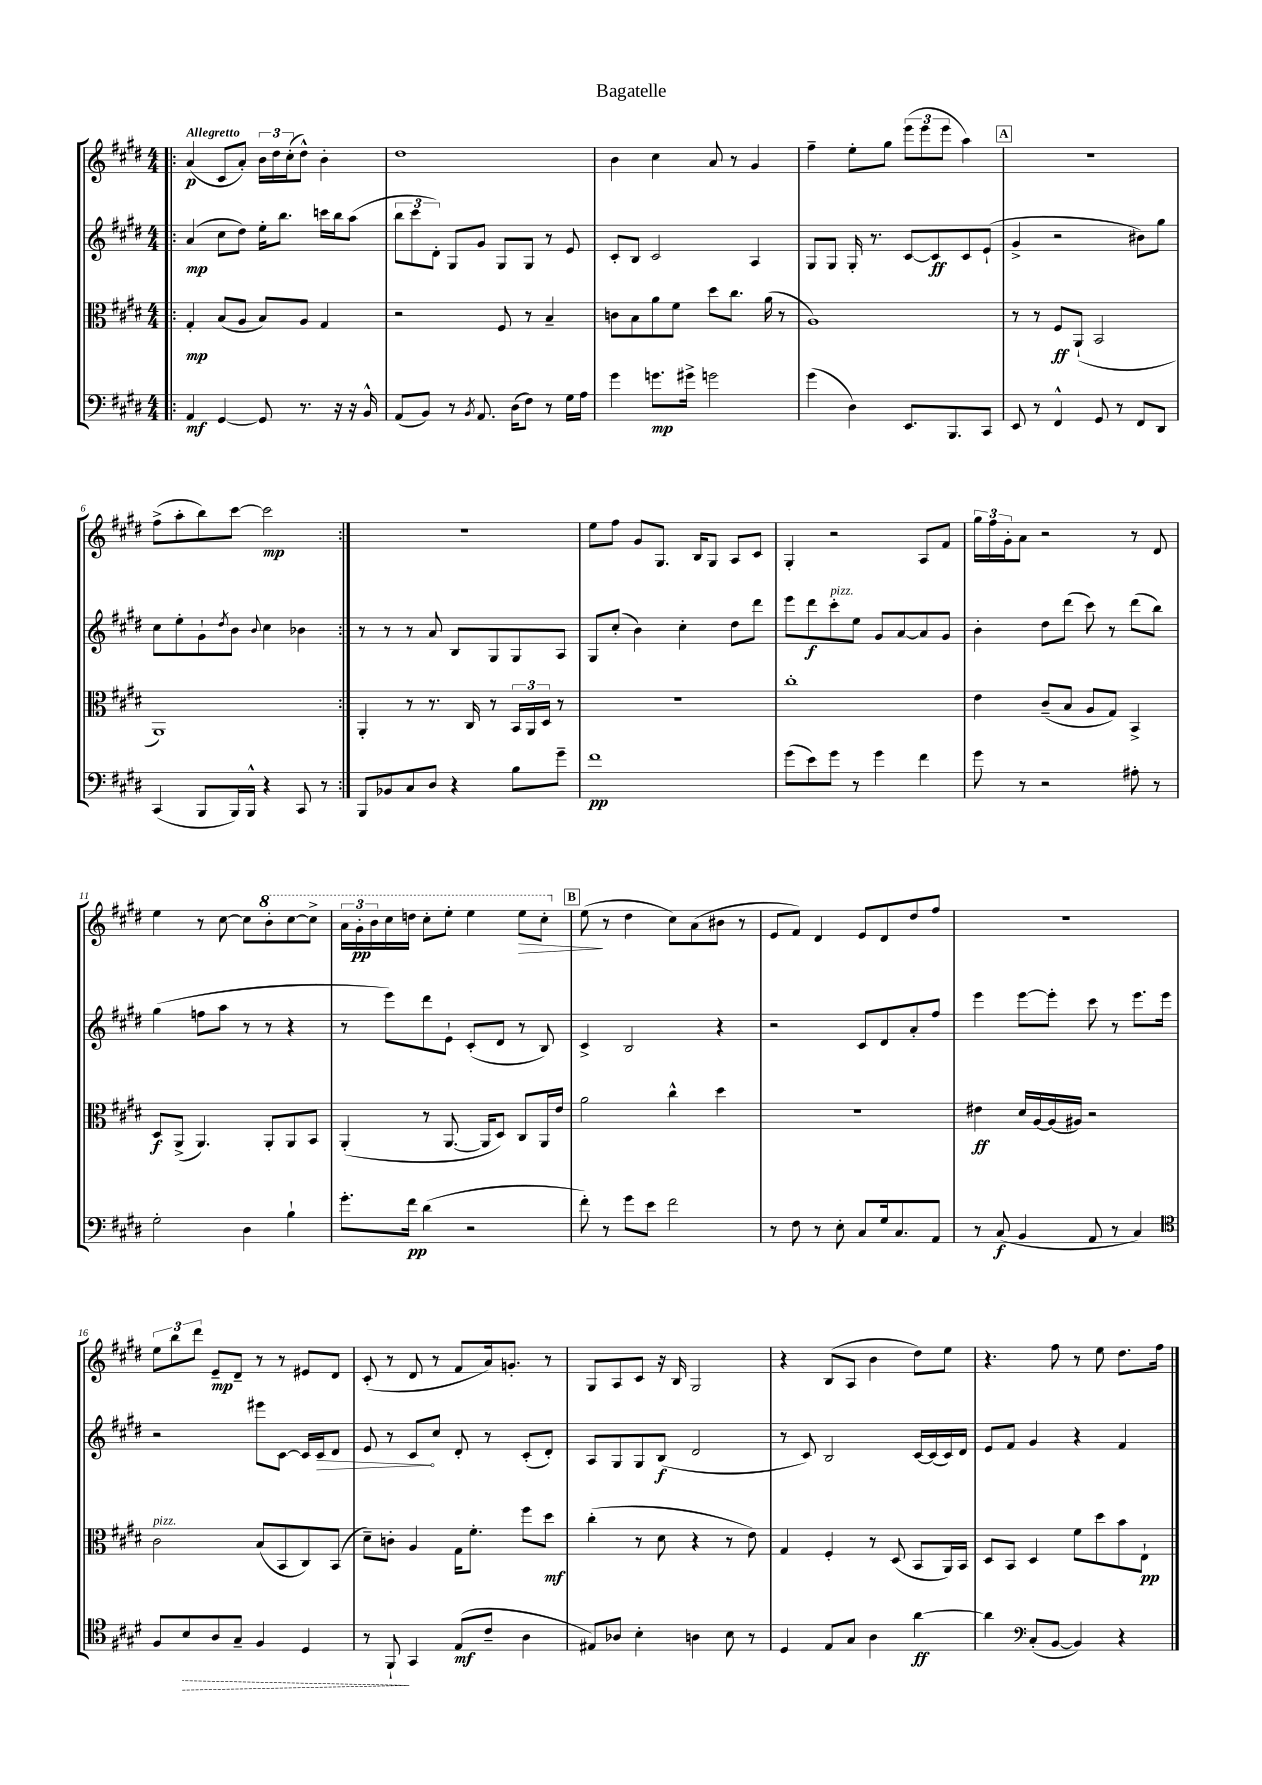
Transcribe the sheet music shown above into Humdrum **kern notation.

**kern	**dynam	**kern	**dynam	**kern	**dynam	**kern	**dynam
*part4	*part4	*part3	*part3	*part2	*part2	*part1	*part1
*staff4	*staff4	*staff3	*staff3	*staff2	*staff2	*staff1	*staff1
*clefF4	*	*clefC3	*	*clefG2	*	*clefG2	*
*k[f#c#g#d#]	*	*k[f#c#g#d#]	*	*k[f#c#g#d#]	*	*k[f#c#g#d#]	*
*M4/4	*	*M4/4	*	*M4/4	*	*M4/4	*
=1!|:	=1!|:	=1!|:	=1!|:	=1!|:	=1!|:	=1!|:	=1!|:
!	!	!	!	!	!	!LO:TX:a:B:t=Allegretto	!
4AA/	mf	4G#'/	mp	(4a/	mp	(4a/	p
[4GG#/	.	(8B/L	.	8cc#\L	.	8c#/L	.
.	.	8A/J	.	8dd#\J)	.	8a'/J)	.
8GG#/]	.	8B/L)	.	16ee'\KL	.	24b\LL	.
.	.	.	.	.	.	24dd#\	.
.	.	.	.	8.bb\J	.	.	.
.	.	.	.	.	.	(24cc#'\J	.
8.r	.	8A/J	.	.	.	8dd#^^\J)	.
.	.	4G#/	.	16cccn\LL	.	4b'\	.
16r	.	.	.	16bb\J	.	.	.
16r	.	.	.	(8aa\J	.	.	.
16BB^^/	.	.	.	.	.	.	.
=2	=2	=2	=2	=2	=2	=2	=2
(8AA/L	.	2r	.	12bb\L	.	1dd#	.
.	.	.	.	12ccc#\	.	.	.
8BB/J)	.	.	.	.	.	.	.
.	.	.	.	12d#'\J)	.	.	.
8r	.	.	.	8G#/L	.	.	.
8qBB/	.	.	.	.	.	.	.
8.AA/	.	.	.	8g#/J	.	.	.
.	.	8F#/	.	8G#/L	.	.	.
(16D#\KL	.	.	.	.	.	.	.
8F#\J)	.	8r	.	8G#/J	.	.	.
8r	.	4B~/	.	8r	.	.	.
16G#\LL	.	.	.	8e/	.	.	.
16A\JJ	.	.	.	.	.	.	.
=3	=3	=3	=3	=3	=3	=3	=3
4g#\	.	8cn\L	.	8c#'/L	.	4b\	.
.	.	8B\	.	8B/J	.	.	.
8.gn\L	mp	8a\	.	2c#/	.	4cc#\	.
.	.	8f#\J	.	.	.	.	.
16g#X^\Jk	.	.	.	.	.	.	.
2gn\	.	8dd#\L	.	.	.	8a/	.
.	.	8.cc#\J	.	.	.	8r	.
.	.	.	.	4A/	.	4g#/	.
.	.	(16a\	.	.	.	.	.
.	.	8r	.	.	.	.	.
=4	=4	=4	=4	=4	=4	=4	=4
(4g#\	.	1A)	.	8G#/L	.	4ff#~\	.
.	.	.	.	8G#/J	.	.	.
4D#\)	.	.	.	16G#'/	.	8ee'\L	.
.	.	.	.	8.r	.	.	.
.	.	.	.	.	.	8gg#\J	.
8.EE/L	.	.	.	[8c#/L	.	(12eee\L	.
.	.	.	.	.	.	12eee\	.
.	.	.	.	8c#/]	ff	.	.
.	.	.	.	.	.	12eee\J	.
8.BBB/	.	.	.	.	.	.	.
.	.	.	.	8c#/	.	4aa\)	.
8CC#/J	.	.	.	(8e`/J	.	.	.
!!LO:REH:place=s1:t=A
=5	=5	=5	=5	=5	=5	=5	=5
8EE/	.	8r	.	4g#^/	.	1r	.
8r	.	8r	.	.	.	.	.
4FF#^^/	.	8F#/L	ff	2r	.	.	.
.	.	(8AA`/J	.	.	.	.	.
8GG#/	.	2BB/	.	.	.	.	.
8r	.	.	.	.	.	.	.
8FF#/L	.	.	.	8b#X\L)	.	.	.
8DD#/J	.	.	.	8gg#\J	.	.	.
!!LO:LB:g=z
=6	=6	=6	=6	=6	=6	=6	=6
(4CC#/	.	1AA)	.	8cc#\L	.	(8ff#^\L	.
.	.	.	.	8ee'\	.	8aa'\	.
8BBB/L	.	.	.	8g#`\	.	8bb\)	.
.	.	.	.	8qdd#/	.	.	.
16BBB/L)	.	.	.	8b\J	.	[8ccc#\J	.
16BBB^^/JJ	.	.	.	.	.	.	.
.	.	.	.	8qqb/	.	.	.
4r	.	.	.	4cc#\	.	2ccc#\]	mp
8CC#/	.	.	.	4b-X\	.	.	.
8r	.	.	.	.	.	.	.
=7:|!	=7:|!	=7:|!	=7:|!	=7:|!	=7:|!	=7:|!	=7:|!
8BBB/L	.	4AA'/	.	8r	.	1r	.
8BB-X/	.	.	.	8r	.	.	.
8C#/	.	8r	.	8r	.	.	.
8D#/J	.	8.r	.	8a/	.	.	.
4r	.	.	.	8B/L	.	.	.
.	.	16C#/	.	.	.	.	.
.	.	8r	.	8G#/	.	.	.
8B\L	.	24BB/LL	.	8G#/	.	.	.
.	.	24AA/	.	.	.	.	.
.	.	24D#/JJ	.	.	.	.	.
8g#~\J	.	8r	.	8A/J	.	.	.
=8	=8	=8	=8	=8	=8	=8	=8
1f#	pp	1r	.	8G#/L	.	8ee\L	.
.	.	.	.	(8cc#'/J	.	8ff#\J	.
.	.	.	.	4b\)	.	8g#/L	.
.	.	.	.	.	.	8.G#/J	.
.	.	.	.	4cc#'\	.	.	.
.	.	.	.	.	.	16B/KL	.
.	.	.	.	.	.	8G#/J	.
.	.	.	.	8dd#\L	.	8A/L	.
.	.	.	.	8ddd#\J	.	8c#/J	.
=9	=9	=9	=9	=9	=9	=9	=9
(8g#\L	.	1cc#'	.	8eee\L	.	4G#'/	.
8e\)	.	.	.	8ddd#\	f	.	.
!	!	!	!	!LO:TX:a:i:t=pizz.	!	!	!
8g#\J	.	.	.	8ccc#'\	.	2r	.
8r	.	.	.	8ee\J	.	.	.
4g#\	.	.	.	8g#/L	.	.	.
.	.	.	.	[8a/	.	.	.
4f#\	.	.	.	8a/]	.	8A/L	.
.	.	.	.	8g#/J	.	8f#/J	.
=10	=10	=10	=10	=10	=10	=10	=10
8g#\	.	4e\	.	4b'\	.	24gg#\LL	.
.	.	.	.	.	.	24ff#\	.
.	.	.	.	.	.	24g#'\J	.
8r	.	.	.	.	.	8a\J	.
2r	.	(8c#~/L	.	8dd#\L	.	2r	.
.	.	8B/J	.	(8ddd#\J	.	.	.
.	.	8A/L	.	8ccc#\)	.	.	.
.	.	8G#/J)	.	8r	.	.	.
8A#X'\	.	4BB^/	.	(8ddd#\L	.	8r	.
8r	.	.	.	8bb\J)	.	8d#/	.
!!LO:LB:g=z
=11	=11	=11	=11	=11	=11	=11	=11
2G#'\	.	8D#/L	f	(4gg#\	.	4ee\	.
.	.	(8AA^/J	.	.	.	.	.
.	.	4.AA/)	.	8ffn\L	.	8r	.
.	.	.	.	8aa\J	.	[8cc#\	.
4D#\	.	.	.	8r	.	8cc#\L]	.
*	*	*	*	*	*	*8va	*
.	.	8AA'/L	.	8r	.	8bb'\	.
4B`\	.	8AA/	.	4r	.	[8ccc#\	.
.	.	8BB/J	.	.	.	8ccc#^\J]	.
=12	=12	=12	=12	=12	=12	=12	=12
8.g#'\L	.	(4AA'/	.	8r	.	24aa\LL	.
.	.	.	.	.	.	24gg#'\	pp
.	.	.	.	.	.	24bb\	.
.	.	.	.	8eee\L)	.	16ccc#\	.
16f#\Jk	pp	.	.	.	.	16dddn\JJ	.
(4d#\	.	8r	.	8ddd#\	.	8ccc#'\L	.
.	.	[8.AA/	.	8e`\J	.	8eee'\J	.
2r	.	.	.	(8c#'/L	.	4eee\	.
.	.	16AA/KL]	.	.	.	.	.
.	.	8D#/J)	.	8d#/J	.	.	.
!	!	!	!	!	!	!	!LO:HP:b
.	.	8C#/L	.	8r	.	8eee\L	>
.	.	16AA/L	.	8B/)	.	8ccc#'\J	.
.	.	16e/JJ	.	.	.	.	.
!!LO:REH:place=s1:t=B
=13	=13	=13	=13	=13	=13	=13	=13
*	*	*	*	*	*	*X8va	*
8f#'\)	.	2a\	.	4c#^/	.	(8ee\	.
8r	.	.	.	.	.	8r	]
8g#\L	.	.	.	2B/	.	4dd#\	.
8e\J	.	.	.	.	.	.	.
2f#\	.	4cc#^^\	.	.	.	8cc#\L)	.
.	.	.	.	.	.	(8a\	.
.	.	4dd#\	.	4r	.	8b#X\J	.
.	.	.	.	.	.	8r	.
=14	=14	=14	=14	=14	=14	=14	=14
8r	.	1r	.	2r	.	8e/L	.
8F#\	.	.	.	.	.	8f#/J)	.
8r	.	.	.	.	.	4d#/	.
8E'\	.	.	.	.	.	.	.
8C#/L	.	.	.	8c#/L	.	8e/L	.
16G#/k	.	.	.	8d#/	.	8d#/	.
8.C#/	.	.	.	.	.	.	.
.	.	.	.	8a'/	.	8dd#/	.
8AA/J	.	.	.	8ff#/J	.	8ff#/J	.
=15	=15	=15	=15	=15	=15	=15	=15
8r	.	4e#X\	ff	4eee\	.	1r	.
(8C#/	f	.	.	.	.	.	.
4BB/	.	16d#/LL	.	[8eee\L	.	.	.
.	.	[16A/	.	.	.	.	.
.	.	(16A/]	.	8eee'\J]	.	.	.
.	.	16A#X/JJ)	.	.	.	.	.
8AA/	.	2r	.	8ccc#\	.	.	.
8r	.	.	.	8r	.	.	.
4C#/)	.	.	.	8.eee\L	.	.	.
.	.	.	.	16eee\Jk	.	.	.
!!LO:LB:g=z
=16	=16	=16	=16	=16	=16	=16	=16
*clefC4	*	*	*	*	*	*	*
!	!	!LO:TX:a:i:t=pizz.	!	!	!	!	!
8F#/L	.	2c#\	.	2r	.	12ee\L	.
.	.	.	.	.	.	12bb\	.
!	!LO:HP:b	!	!	!	!	!	!
8B/	>	.	.	.	.	.	.
.	.	.	.	.	.	12ddd#\J	.
8A/	.	.	.	.	.	8e~/L	mp
8G#~/J	.	.	.	.	.	8d#~/J	.
4F#/	.	(8B/L	.	8eee#X\L	.	8r	.
.	.	8BB/	.	[8c#\J	.	8r	.
4D#/	.	8C#/)	.	16c#/LL]	.	8e#X/L	.
!	!	!	!	!	!LO:HP:b	!	!
.	.	.	.	16c#/J	>	.	.
.	.	(8BB/J	.	8d#/J	.	8d#/J	.
=17	=17	=17	=17	=17	=17	=17	=17
8r	.	8d#~\L)	.	8e/	.	(8c#'/	.
8FF#`/	.	8cn'\J	.	8r	.	8r	.
4GG#/	]	4A/	.	8c#/L	.	8d#/	.
.	.	.	.	8cc#/J	]	8r	.
(8E/L	mf	16G#\KL	.	8d#'/	.	8f#/L	.
.	.	8.f#'\J	.	.	.	.	.
8c#~/J	.	.	.	8r	.	16a/k)	.
.	.	.	.	.	.	8.gn'/J	.
4A\	.	8ff#\L	.	(8c#'/L	.	.	.
.	.	8dd#\J	mf	8d#'/J)	.	8r	.
=18	=18	=18	=18	=18	=18	=18	=18
8E#X/L)	.	(4cc#'\	.	8A/L	.	8G#/L	.
8A-X/J	.	.	.	8G#/	.	8A/	.
4B'\	.	8r	.	8G#/	.	8c#/J	.
.	.	8d#\	.	(8B/J	f	16r	.
.	.	.	.	.	.	16B/	.
4An\	.	4r	.	2d#/	.	2G#/	.
8B\	.	8r	.	.	.	.	.
8r	.	8e\)	.	.	.	.	.
=19	=19	=19	=19	=19	=19	=19	=19
4D#/	.	4G#/	.	8r	.	4r	.
.	.	.	.	8c#/)	.	.	.
8E/L	.	4F#'/	.	2B/	.	(8B/L	.
8G#/J	.	.	.	.	.	8A/J	.
4A\	.	8r	.	.	.	4b\	.
.	.	(8D#/	.	.	.	.	.
[4a\	ff	8BB/L	.	[16c#/LL	.	8dd#\L)	.
.	.	.	.	(16c#/]	.	.	.
.	.	16AA/L)	.	16c#/)	.	8ee\J	.
.	.	16BB/JJ	.	16d#/JJ	.	.	.
=20	=20	=20	=20	=20	=20	=20	=20
4a\]	.	8D#/L	.	8e/L	.	4.r	.
.	.	8BB/J	.	8f#/J	.	.	.
*clefF4	*	*	*	*	*	*	*
(8C#'/L	.	4D#/	.	4g#/	.	.	.
[8BB/J	.	.	.	.	.	8ff#\	.
4BB/])	.	8f#\L	.	4r	.	8r	.
.	.	8dd#\	.	.	.	8ee\	.
4r	.	8b\	.	4f#/	.	8.dd#\L	.
.	.	8E`\J	pp	.	.	.	.
.	.	.	.	.	.	16ff#\Jk	.
==	==	==	==	==	==	==	==
*-	*-	*-	*-	*-	*-	*-	*-
